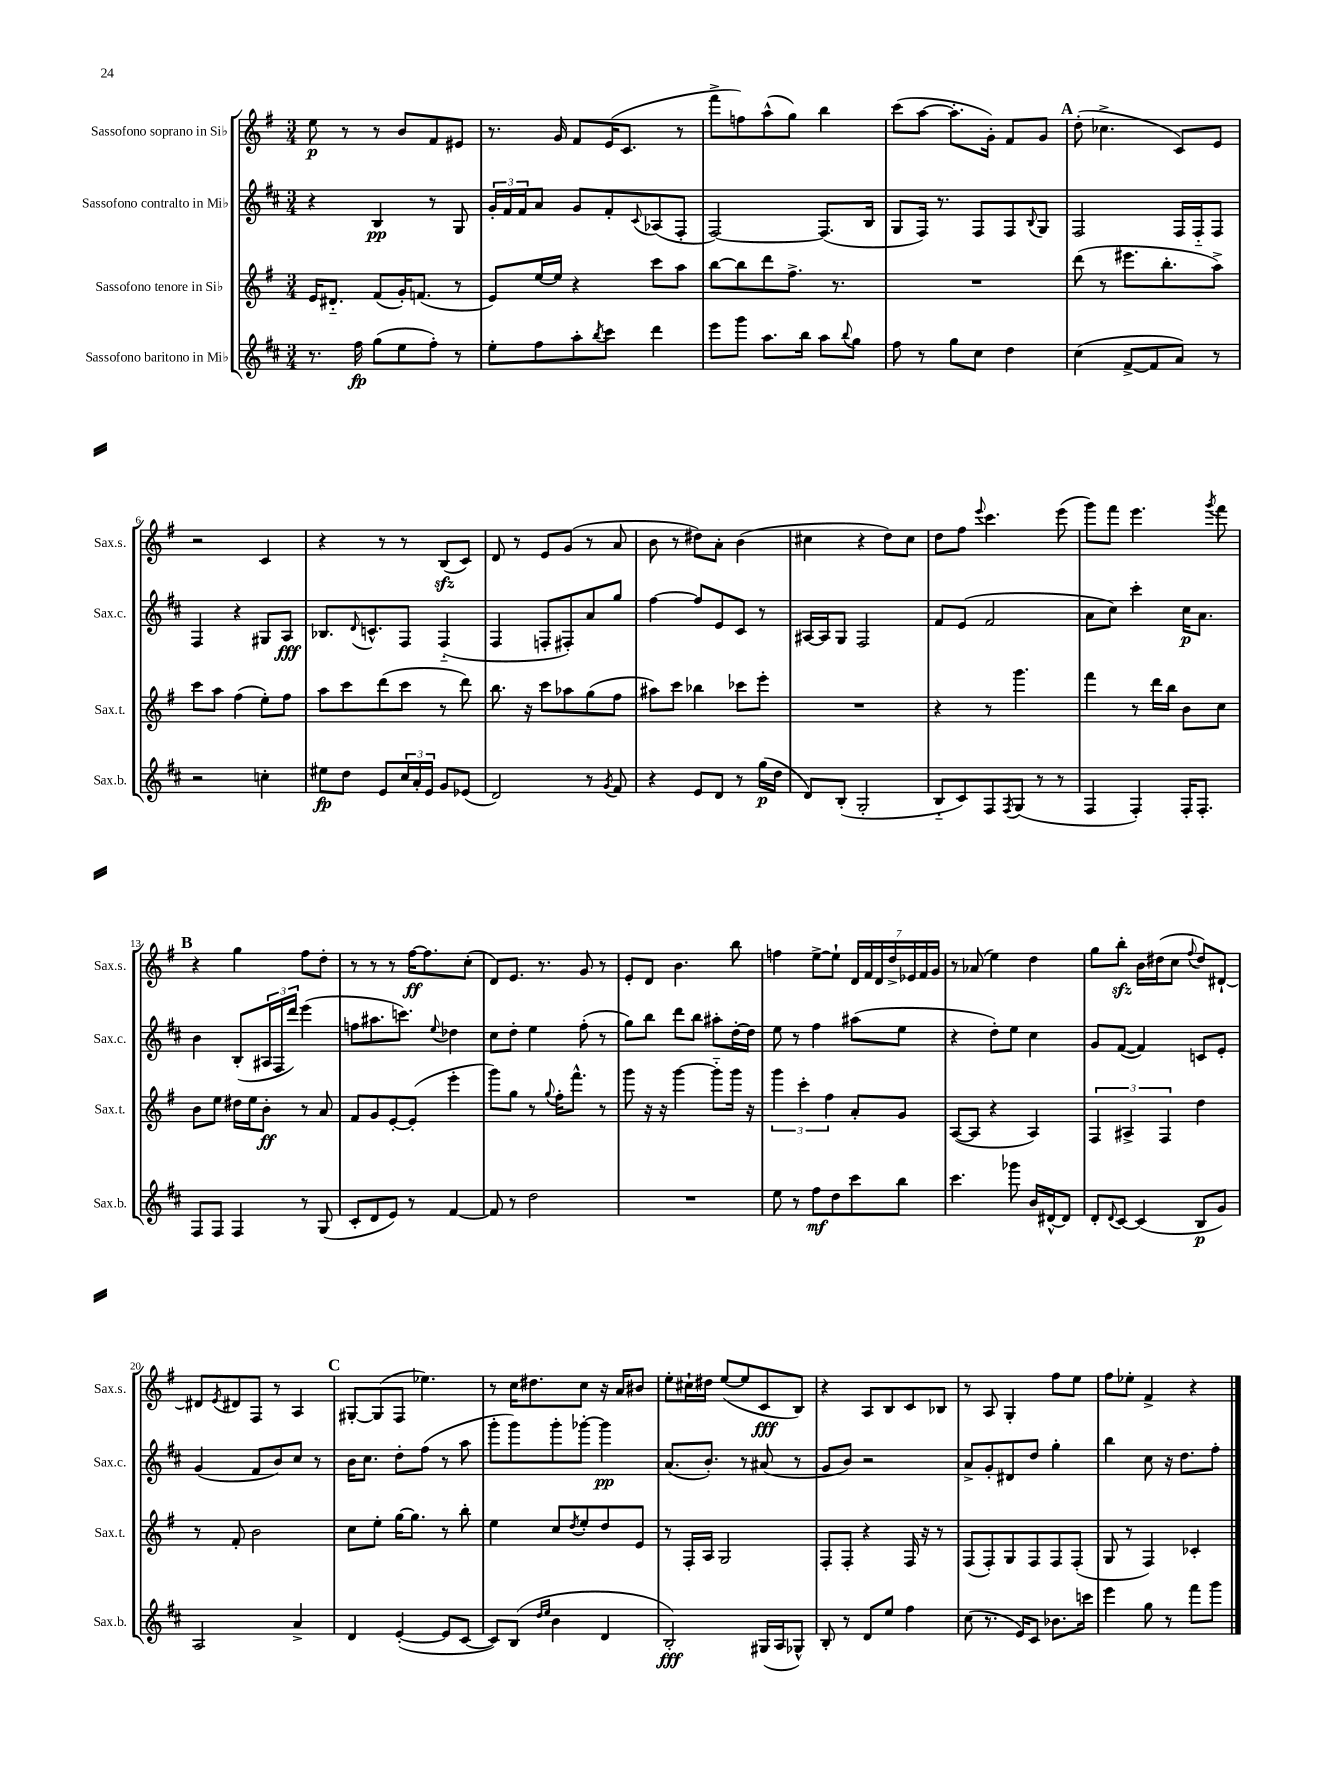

**kern	**kern	**kern	**kern
*staff4	*staff3	*staff2	*staff1
*clefG2	*clefG2	*clefG2	*clefG2
*k[f#c#]	*k[f#]	*k[f#c#]	*k[f#]
*M3/4	*M3/4	*M3/4	*M3/4
8.r	16e/LK	4r	8ee\
.	8.d#'~/J	.	.
.	.	.	8r
16ff#\	.	.	.
(8gg\L	(8f#/L	4B/	8r
8ee\	16g'/K)	.	8b/L
.	(8.f/J	.	.
8ff#'\J)	.	8r	8f#/
8r	8r	8G/	8e#/J
=	=	=	=
8ee'\L	8e/L)	24g'/LL	8.r
.	.	24f#/	.
.	.	24f#/J	.
8ff#\	[16ee/L	8a/J	.
.	16ee/]JJ	.	16g/
8aa'\	4r	8g/L	8f#/L
8qbb/	.	.	.
8ccc#\J	.	8f#'/	(16e/K
.	.	.	8.c/J
.	.	8qqc#/	.
4ddd\	8ccc\L	(8A-/	.
.	8aa\J	8F#'/J	8r
=	=	=	=
8eee\L	[8bb\L	[2F#/)	8fff#^\L
8ggg\J	8bb\]	.	8ff\)
8.aa\L	8ddd\	.	(8aa^^\
.	8.ff#^\J	.	8gg\J)
16bb\Jk	.	.	.
8aa\L	.	(8.F#/]L	4bb\
.	8.r	.	.
8qqbb/	.	.	.
8gg\J	.	.	.
.	.	16B/Jk	.
=	=	=	=
8ff#\	2.r	8G/L	(8ccc\L
8r	.	16F#/Jk)	[8aa\J
.	.	8.r	.
8gg\L	.	.	8.aa'\]L
8cc#\J	.	8F#/L	.
.	.	.	16g'\Jk)
4dd\	.	8F#/	8f#/L
.	.	8qqB/	.
.	.	8G/J	8g/J
=	=	=	=
(4cc#\	(8ddd\	2F#/	(8dd'\
.	8r	.	4.cc-^\
[8f#^/L	8.eee#\L	.	.
8f#/]	.	.	.
.	8.bb'\	.	.
8a/J)	.	16F#/LL	8c/L)
.	.	16F#'~/J	.
8r	8aa^\J)	8F#/J	8e/J
=	=	=	=
2r	8ccc\L	4F#/	2r
.	8aa\J	.	.
.	(4ff#\	4r	.
4cc'\	8ee'\L)	8G#/L	4c/
.	8ff#\J	8A/J	.
=	=	=	=
8ee#\L	8aa\L	8.B-/L	4r
8dd\J	8ccc\	.	.
.	.	8qqd/	.
.	.	8.c^^/	.
8e/L	(8ddd\	.	8r
24cc#/L	8ccc\J	8F#/J	8r
24a'/	.	.	.
24e/JJ	.	.	.
8g/L	8r	(4F#'~/	(8B/L
(8e-/J	8ddd\)	.	8c/J)
=	=	=	=
2d/)	8.bb\	4F#/	8d/
.	.	.	8r
.	16r	.	.
.	8ccc\L	8F'/L	8e/L
.	8aa-\	8F#'/)	(8g/J
8r	(8gg\	8a/	8r
8qg/	.	.	.
8f#/	8ff#\J	8gg/J	8a/
=	=	=	=
4r	8aa#\L)	[4ff#\	8b\
.	8ccc\J	.	8r
8e/L	4bb-\	8ff#/]L	8dd#\L)
8d/J	.	8e/	8a'\J
8r	8ccc-\L	8c#/J	(4b\
(16gg\LL	8eee'\J	8r	.
16dd\JJ	.	.	.
=	=	=	=
8d/L)	2.r	[16A#/LL	4cc#\
.	.	16A#/]J	.
(8B'/J	.	8G/J	.
2G'/	.	2F#/	4r
.	.	.	8dd\L)
.	.	.	8cc#\J
=	=	=	=
8B'~/L	4r	8f#/L	8dd\L
8c#/)	.	(8e/J	8ff#\J
.	.	.	8qqeee/
8F#/	8r	2f#/	4.ccc\
8qF#/	.	.	.
(8G/J	4.ggg\	.	.
8r	.	.	.
8r	.	.	(8eee\
=	=	=	=
4F#/	4fff#\	8a\L	8ggg\L)
.	.	8cc#\J)	8fff#\J
4F#'/)	8r	4ccc#'\	4.eee\
.	16ddd\LL	.	.
.	16bb\JJ	.	.
16F#'/LK	8b\L	16cc#\LK	.
8.F#'/J	.	8.a\J	.
.	.	.	8qggg/
.	8cc\J	.	8fff#\
=	=	=	=
8F#/L	8b\L	4b\	4r
8F#/J	8ee\J	.	.
4F#/	16dd#\LL	(8B'/L	4gg\
.	16ee\J	.	.
.	8b'\J	24A#/L	.
.	.	24F#/	.
.	.	24ddd/JJ)	.
8r	8r	(4eee\	8ff#\L
(8G/	8a/	.	8dd'\J
=	=	=	=
8c#'/L	8f#/L	8ff\L	8r
8d/	8g/	8.aa#\	8r
8e/J)	[8e'/	.	8r
.	.	8.ccc\J)	.
8r	(8e'/]J	.	[16ff#\LK
.	.	.	8.ff#\]
.	.	8qqee/	.
[4f#/	4eee'\	4dd-\	.
.	.	.	(8cc'\J
=	=	=	=
8f#/]	8ggg\L)	8cc#\L	8d/L)
8r	8gg\J	8dd'\J	8.e/J
2dd\	8r	4ee\	.
.	.	.	8.r
.	8qqgg/	.	.
.	16ff#'\LK	.	.
.	8.fff#^^\J	.	.
.	.	(8ff#'\	8g/
.	8r	8r	8r
=	=	=	=
2.r	8ggg\	8gg\L)	8e'/L
.	16r	8bb\J	8d/J
.	16r	.	.
.	[4ggg\	8ddd\L	4.b\
.	.	8bb\J	.
.	8ggg'~\]L	8aa#'\L	.
.	16ggg\Jk	[16dd'\L	8bb\
.	16r	16dd\]JJ	.
=	=	=	=
8ee\	6ggg\	8ee\	4ff\
8r	.	8r	.
.	6ccc'\	.	.
8ff#\L	.	4ff#\	[8ee^\L
.	6ff#\	.	.
8dd\	.	.	8ee`\]J
8ccc#\	8a'/L	(8aa#\L	28d/LL
.	.	.	28f#/
.	.	.	28d/
.	.	.	28dd^/
8bb\J	8g/J	8ee\J	.
.	.	.	28e-/
.	.	.	28f#/
.	.	.	28g/JJ
=	=	=	=
4.ccc#\	([8A/L	4r	8r
.	8A/]J	.	(8a-/
.	4r	8dd'\L)	4ee\)
8ggg-\	.	8ee\J	.
16b/LL	4A/)	4cc#\	4dd\
[16d#^^/J	.	.	.
8d#/]J	.	.	.
=	=	=	=
8d'/L	6F#/	8g/L	8gg\L
8qqd/	.	.	.
[8c#/J	.	([8f#/J	8bb'\J
.	6A#^/	.	.
(4c#/]	.	4f#/])	16b\LL
.	.	.	(16dd#\J
.	6F#/	.	.
.	.	.	8cc\J
.	.	.	8qqff#/
8B/L	4dd\	8c/L	8dd#/L)
8g/J)	.	8e'/J	[8d#`/J
=	=	=	=
2A/	8r	(4g/	8d#/]L
.	.	.	8qe/
.	8f#'/	.	8d#/
.	2b\	8f#/L	8F#/J
.	.	8b/)	8r
4a^/	.	8cc#/J	4A/
.	.	8r	.
=	=	=	=
4d/	8cc\L	16b\LK	[8G#'/L
.	.	8.cc#\J	.
.	8ee'\J	.	(8G#/]
([4e'/	[16gg\LK	8dd'\L	8F#/J
.	8.gg\]J	.	.
.	.	(8ff#\J	4.ee-\)
8e/]L	8r	8r	.
[8c#/J	8bb'\	8aa\	.
=	=	=	=
8c#/]L)	4ee\	8ggg'\L	8r
(8B/J	.	8ggg\)	16cc\LK
.	.	.	8.dd#\
16qqdd/LL	.	.	.
16qqee/JJ	.	.	.
4b\	8cc/L	8ggg'\	.
.	8qdd/	.	.
.	8ee'/	[8ggg-'\J	8cc\J
4d/	8dd/	4ggg-\]	16r
.	.	.	16a/LK
.	8e/J	.	8b#/J
=	=	=	=
2B'/)	8r	(8.a/L	8ee'\L
.	16F#'/LL	.	16cc#`\L
.	16A/JJ	8.b'/J)	16dd#\JJ
.	2G/	.	([8ee/L
.	.	8r	8ee/]
(16G#/LL	.	(8a#/	8c/
16A/J	.	.	.
8G-^^/J)	.	8r	8B/J)
=	=	=	=
8B'/	8F#'/L	8g/L	4r
8r	8F#'/J	8b/J)	.
8d/L	4r	2r	8A/L
8ee/J	.	.	8B/
4ff#\	16F#/	.	8c/
.	16r	.	.
.	8r	.	8B-/J
=	=	=	=
(8cc#\	(8F#/L	8a^/L	8r
8.r	8F#'/)	8g'/	8A/
.	8G/	8d#/	4G'/
16e/LK)	.	.	.
8c#/J	8F#/	8dd/J	.
8.b-\L	8F#/	4gg'\	8ff#\L
.	(8F#'/J	.	8ee\J
16ccc\Jk	.	.	.
=	=	=	=
4eee\	8G/	4bb\	8ff#\L
.	8r	.	8ee-'\J
8gg\	4F#/)	8cc#\	4f#^/
8r	.	16r	.
.	.	8.dd\L	.
8fff#\L	4c-'/	.	4r
8ggg\J	.	8ff#'\J	.
==	==	==	==
*-	*-	*-	*-
